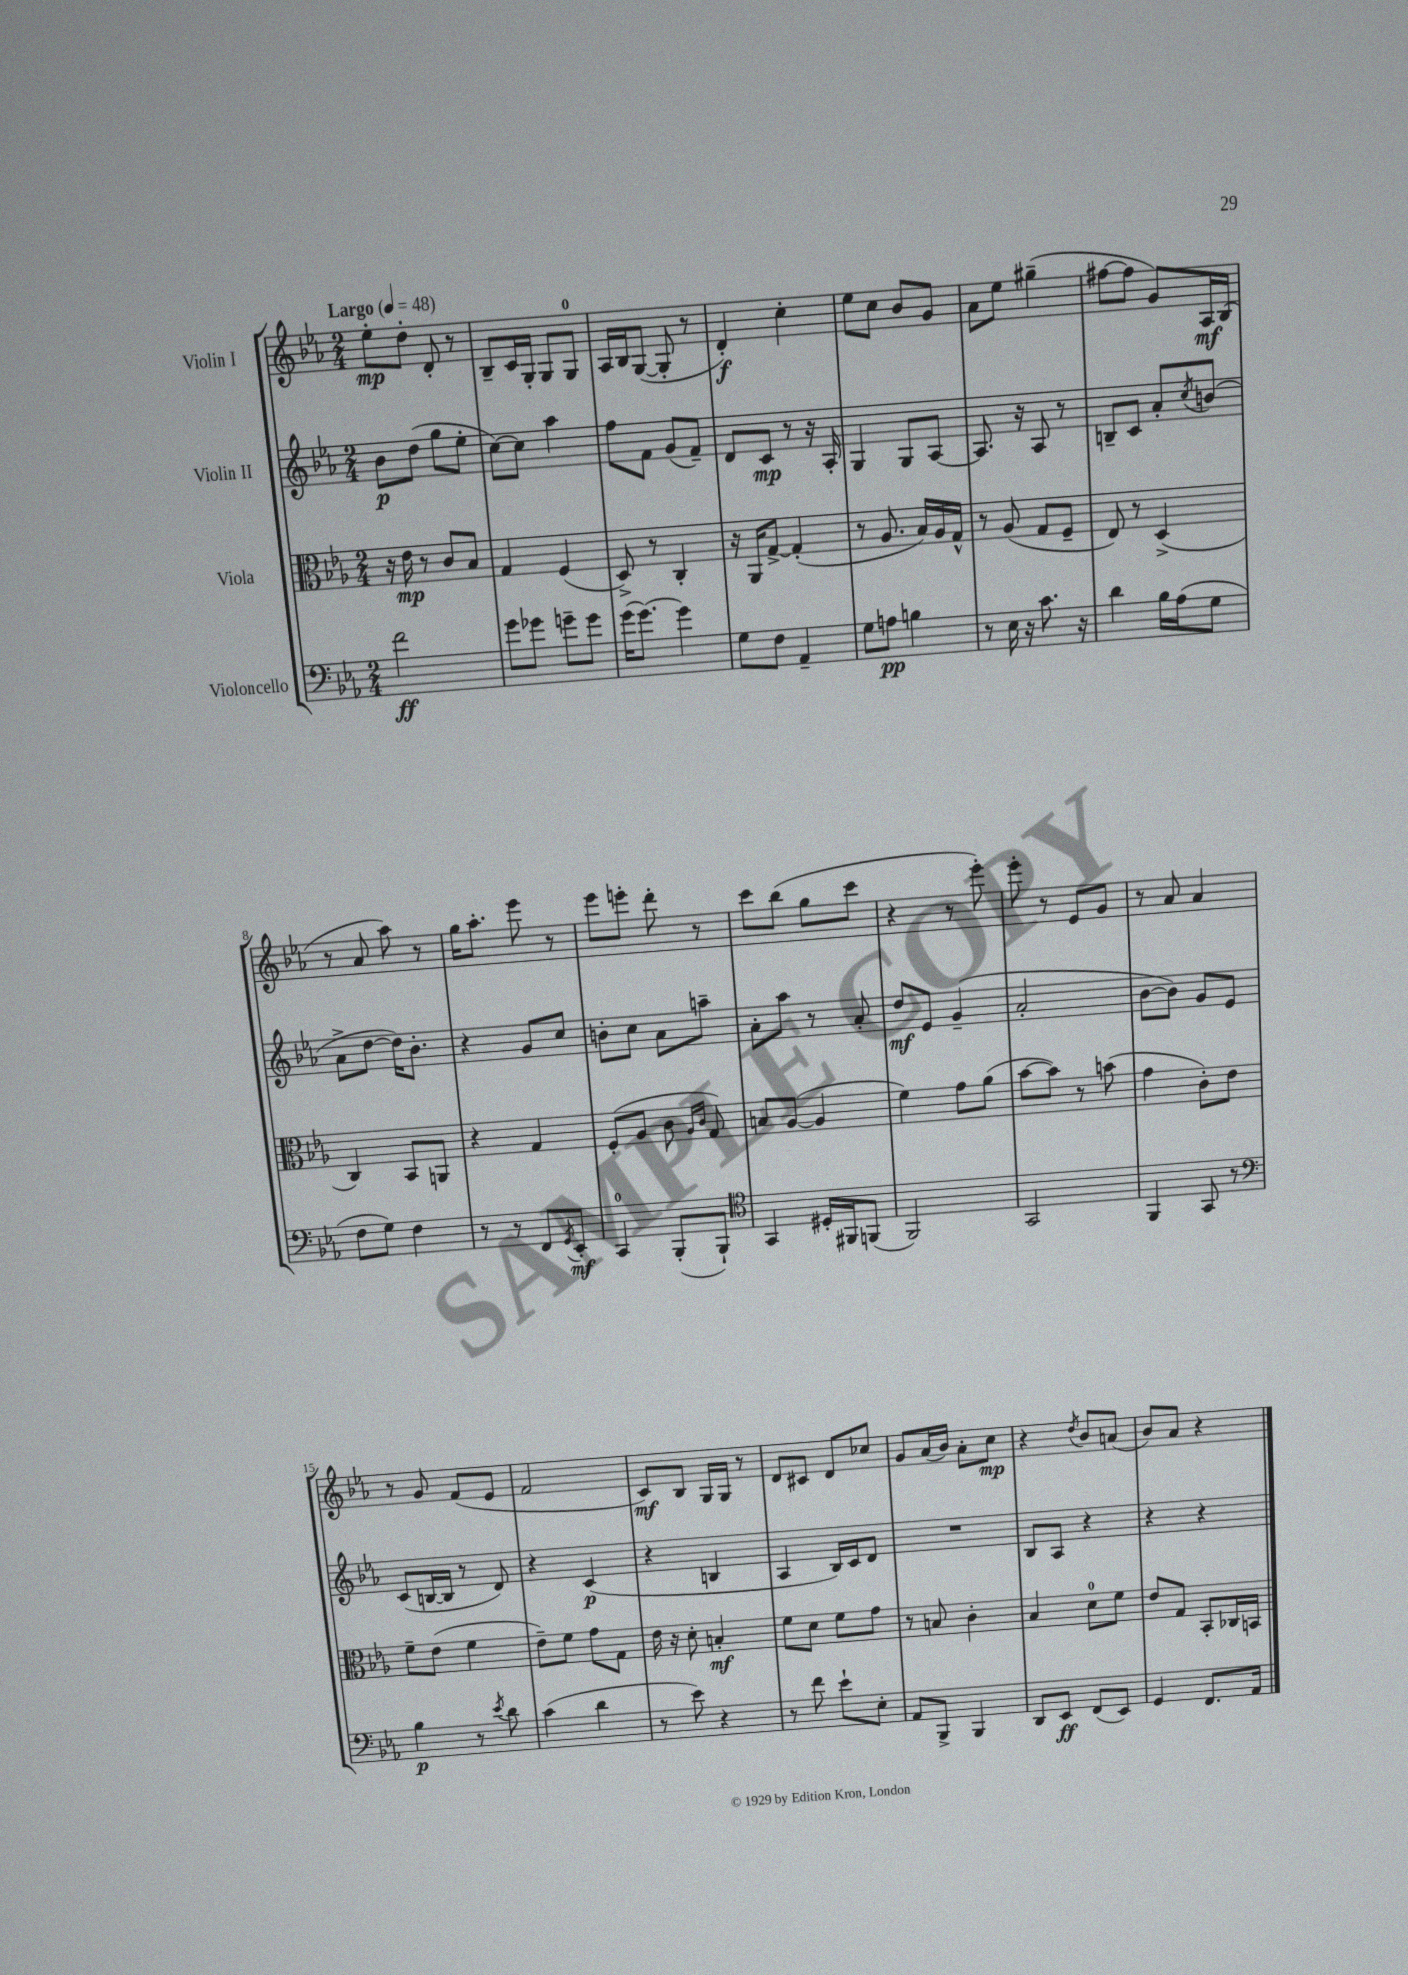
<<
\new StaffGroup <<
\new Staff = "s0" \with { instrumentName = "Violin I" } {
    \clef treble \key ees \major \numericTimeSignature \time 2/4 \tempo "Largo" 4 = 48
    ees''8-.\mp d''8-. d'8-. r8 |
    bes8-- c'16 g16-. g8 g8-0 |
    aes16 bes16 g8~( g8-. r8 |
    d'4-.\f) c''4-. |
    ees''8 c''8 bes'8 g'8 |
    aes'8 ees''8 gis''4--( |
    fis''8~ fis''8 g'8) aes16\mf bes16( |
    r8 aes'8 aes''8) r8 |
    g''16 aes''8.-. ees'''8 r8 |
    ees'''8 e'''8-. d'''8-. r8 |
    c'''8 bes''8( g''8 c'''8 |
    r4 r8 ees'''8-.) |
    ees'''8-. r8 ees'8 g'8 |
    r8 aes'8 aes'4 |
    r8 g'8 f'8( ees'8 |
    f'2 |
    c'8\mf) bes8 g16 g16 r8 |
    d'8 cis'8 d'8 ces''8 |
    g'8 aes'16( bes'16) aes'8-. c''8\mp |
    r4 \acciaccatura { d''8 } bes'8 a'8( |
    bes'8) aes'8 r4 \bar "|." |
}
\new Staff = "s1" \with { instrumentName = "Violin II" } {
    \clef treble \key ees \major \numericTimeSignature \time 2/4
    bes'8\p d''8( g''8 ees''8-. |
    c''8~) c''8 aes''4 |
    f''8 f'8 g'8( f'8--) |
    d'8 c'8\mp r8 r16 aes16-. |
    g4 g8 aes8~ |
    aes8. r16 aes8 r8 |
    b8-- c'8 aes'8-. \acciaccatura { c''8 } b'8( |
    aes'8-> d''8~ d''16) bes'8.-. |
    r4 g'8 c''8 |
    b'8-. c''8 aes'8 a''8-- |
    aes'8-. aes''8 r8 aes'8-. |
    d''8\mf ees'8 g'4--( |
    aes'2-. |
    bes'8~ bes'8) g'8 ees'8 |
    c'8( b16~ b16 r8 d'8) |
    r4 c'4\p( |
    r4 b4 |
    aes4 bes16) c'16 d'8 |
    R2 |
    bes8 aes8 r4 |
    r4 r4 \bar "|." |
}
\new Staff = "s2" \with { instrumentName = "Viola" } {
    \clef alto \key ees \major \numericTimeSignature \time 2/4
    r16 ees'16\mp r8 c'8 bes8 |
    g4 f4( |
    d8->) r8 c4-. |
    r16 aes,16 g8~-> g4-.( |
    r8 aes8. bes16) aes16 g16-^ |
    r8 aes8( g8 f8-- |
    ees8) r8 d4->( |
    c4) bes,8 a,8 |
    r4 g4 |
    f8-.( aes8 c'8 \grace { aes16 c'16 } g8) |
    b8 aes8~( aes4 |
    f'4) g'8 aes'8( |
    bes'8~ bes'8) r8 b'8( |
    g'4 c'8-.) ees'8 |
    f'8-- ees'8( f'4 |
    ees'8--) f'8 g'8 g8 |
    ees'16 r16 d'8-. b4-.\mf |
    f'8 d'8 f'8 g'8 |
    r8 b8 c'4-. |
    bes4 d'8-0 f'8 |
    ees'8 g8 bes,8-. ces16 b,16 \bar "|." |
}
\new Staff = "s3" \with { instrumentName = "Violoncello" } {
    \clef bass \key ees \major \numericTimeSignature \time 2/4
    f'2\ff |
    g'8 ges'8 g'8-- g'8 |
    g'16( g'8.~) g'4 |
    g8 f8 aes,4-- |
    g8 a8\pp b4 |
    r8 ees16 r16 c'8. r16 |
    d'4 bes16 aes16( g8 |
    f8 g8) f4 |
    r8 r8 f,8 \acciaccatura { g,8 } ees,8-.\mf |
    c,4-0 bes,,8-.( bes,,8-!) |
    \clef tenor g,4 dis16-. fis,16 f,8( |
    f,2) |
    g,2 |
    f,4 g,8 r8 |
    \clef bass bes4\p r8 \acciaccatura { ees'8 } d'8 |
    c'4( d'4 |
    r8 ees'8) r4 |
    r8 f'8 ees'8-! ees8-. |
    aes,8 bes,,8-> bes,,4 |
    d,8 ees,8\ff f,8( ees,8) |
    g,4 f,8. aes,16 \bar "|." |
}
>>
>>
